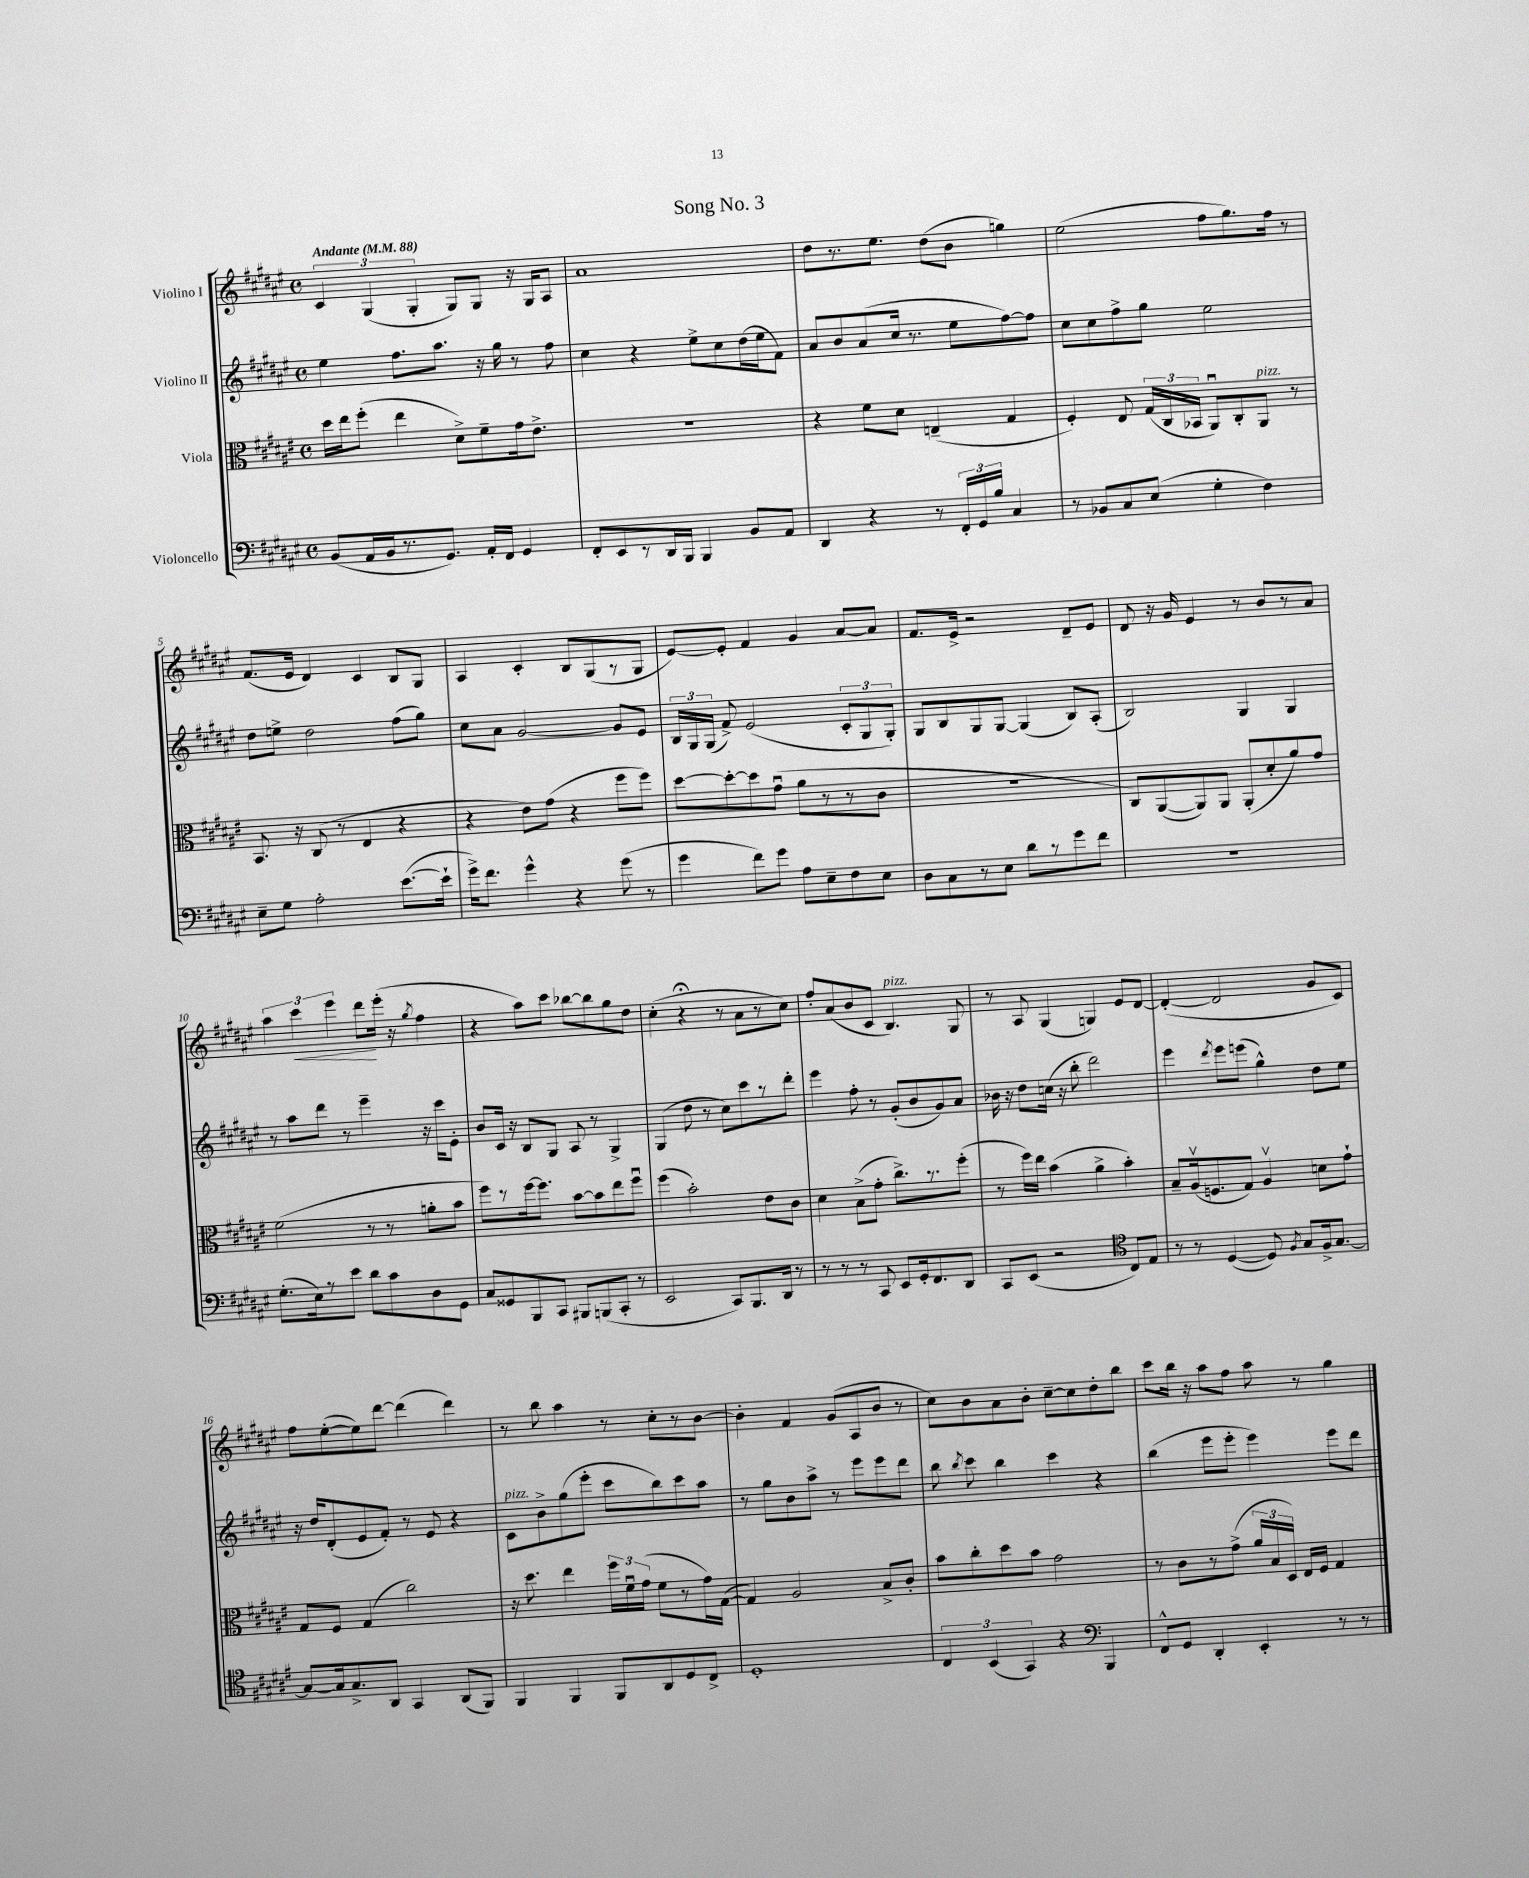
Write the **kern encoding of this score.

**kern	**kern	**kern	**kern
*staff4	*staff3	*staff2	*staff1
*clefF4	*clefC3	*clefG2	*clefG2
*k[f#c#g#d#a#e#]	*k[f#c#g#d#a#e#]	*k[f#c#g#d#a#e#]	*k[f#c#g#d#a#e#]
*M4/4	*M4/4	*M4/4	*M4/4
*met(c)	*met(c)	*met(c)	*met(c)
*MM88	*MM88	*MM88	*MM88
(8BB	16dd#	4ee#	6c#
.	16ee#	.	.
16AA#	(8ff#'	.	.
.	.	.	(6G#
16BB	.	.	.
8.r	4ee#	8.ff#	.
.	.	.	6G#'
8.GG#)	.	8.aa#	.
.	8d#^)	.	8G#)
16AA#'	8f#~	16r	8G#
16FF#	.	16gg#	.
4GG#	16g#	8r	16r
.	8.e#^	.	16G#
.	.	8ff#	8A#
=	=	=	=
8FF#'	1r	4cc#	1a#
8EE#	.	.	.
8r	.	4r	.
16DD#	.	.	.
16BBB	.	.	.
4BBB	.	8ee#^	.
.	.	8cc#	.
8BB	.	(16dd#	.
.	.	16ee#	.
8AA#	.	8f#)	.
=	=	=	=
4DD#	4r	8a#	8dd#
.	.	8b	8.r
4r	8f#	(8a#	.
.	.	.	8.ee#
.	8d#	16cc#	.
.	.	8.r	.
8r	(4E~	.	(8dd#
24FF#'	.	8ee#	8b
24GG#	.	.	.
24B	.	.	.
4C#	4G#	[8ff#)	4gg)
.	.	8ff#]	.
=	=	=	=
8r	4F#')	8cc#	(2ee#
8BB-	.	8cc#	.
8C#	8E#	8ff#^	.
(8E#	(24G#	8gg#	.
.	24C#	.	.
.	24BB-	.	.
4G#'	8AA#u)	2ee#	8ff#
.	8C#'	.	8.gg#)
4F#)	8AA#	.	.
.	.	.	16ff#
.	8r	.	8r
=	=	=	=
8E#~	8.BB	8dd#	(8.f#
8G#	.	8ee^	.
.	16r	.	16e#
2A#'	(8C#	2dd#	4d#)
.	8r	.	.
.	4E#	.	4c#
([8.e#	4r	(8ff#	8B
.	.	8gg#)	8G#
16e#`]	.	.	.
=	=	=	=
16g#^)	4r	8cc#	4A#
8.f#	.	.	.
.	.	8a#	.
4g#^^	8e#)	[2g#	4c#'
.	(8g#	.	.
4r	4r	.	8B
.	.	.	(8G#
(8g#	8ff#	8g#]	8r
8r	8ff#)	8e#	8G#
=	=	=	=
4g#	[8dd#	24B	[8e#)
.	.	24G#	.
.	.	(24G#	.
.	8dd#'_	8f#^)	8e#']
8f#)	8dd#]	(2e#	4f#
8g#	(8g#u	.	.
8A#	8a#	.	4g#
8E#~	8r	.	.
8F#	8r	12c#'	[8a#
.	.	12G#	.
8E#	8c#	.	8a#]
.	.	12G#')	.
=	=	=	=
8D#	1r	8G#	8.f#
8C#	.	8B	.
.	.	.	16e#^
8r	.	8G#	2r
8E#	.	[8G#	.
8d#	.	(4G#]	.
8r	.	.	.
8g#	.	8B)	8d#~
8f#	.	(8A#'	8e#
=	=	=	=
1r	8C#)	2B)	8d#
.	([8AA#	.	16r
.	.	.	16g#
.	8AA#])	.	4e#
.	8AA#	.	.
.	(8AA#'	4G#	8r
.	8d#'	.	8b
.	8a#)	4G#	8r
.	8g#	.	8a#
=	=	=	=
(8.G#'	(2f#	8r	6aa#
.	.	8aa#	.
.	.	.	6ccc#
16E#)	.	.	.
8r	.	8ddd#	.
.	.	.	6eee#
8e#	.	8r	.
8d#	8r	4eee#~	8ddd#
8c#	8r	.	(16eee#'
.	.	.	16r
.	.	.	8qgg#
8D#	8a'	16r	4ff#
.	.	16ccc#	.
8GG#	8b	8e#'	.
=	=	=	=
8C#	8ff#)	8b	4r
8GG##	8r	16c#	.
.	.	16r	.
8BBB	[16ff#	8B	8aa#)
.	8.ff#]	.	.
8CC#	.	8G#	8ccc#
8BBB#	[8b	8A#	[8bb-
(8BBB	8b]	8r	8bb-]
8CC#'	8ee#	4G#^	8gg#
8r	8ff#u	.	8dd#
=	=	=	=
2EE#	(4ff#	(4G#	(4cc#'
.	2b')	8dd#	4r;
.	.	8r	.
8CC#)	.	8cc#)	8r
8.BBB	.	8ccc#	8a#
.	8e#	8r	8r
16DD#	.	.	.
8r	8c#	8ddd#'	8cc#)
=	=	=	=
8r	4d#	4eee#	8ff#'
8r	.	.	(8a#
8r	(8B^	8ff#'	8b
8CC#	8g#'	8r	8c#
8EE#	8.cc#^)	(8g#'	4.B)
16GG#'	.	8b	.
8.FF#	8.r	.	.
.	.	8g#)	.
8DD#	(8ff#'	8a#	8G#
=	=	=	=
8CC#	8r	16b-	8r
.	.	16r	.
(8EE#	16ff#)	8dd#	8A#
.	16ee#	.	.
2r	(4b	(16cc	(4G#
.	.	16r	.
.	.	8bb'	.
.	4a#^	2ddd#)	4G)
*clefC4	*	*	*
8C#)	4b')	.	8e#
8E#	.	.	[8d#
=	=	=	=
8r	8B~	4eee#	(4d#'_
8r	(16A#v	.	.
.	8.F	.	.
.	.	8qddd#	.
([4D#	.	8eee#	2d#]
.	8G#)	(8eee	.
8D#])	4A#v	4gg#^^)	.
8qF#	.	.	.
8G#	.	.	.
16F#^	8d	8dd#	8g#
[8.G#	.	.	.
.	8g#`	8ee#	8c#)
=	=	=	=
8G#_	8G#	16r	8ff#
.	.	16dd#	.
16G#]	8F#	(8d#'	([8ee#'
8.G#^	.	.	.
.	(4G#	8e#	8ee#])
8AA#	.	8f#')	[8ddd#
4GG#	2cc#)	8r	(4ddd#]
.	.	8e#	.
(8AA#	.	4r	4ddd#)
8FF#)	.	.	.
=	=	=	=
4FF#	16r	8c#	8r
.	8.dd#	.	.
.	.	8b^	8bb
4FF#	4ee#	(8gg#	4aa#
.	.	8eee#'	.
8FF#	24ff#	8ccc#	8r
.	24f#u	.	.
.	(24g#	.	.
8AA#	8f#	8bb)	8cc#'
8D#	8r	8ccc#	8r
8C#^	16g#)	8aa#	[8b
.	([16G#	.	.
=	=	=	=
1D#'	4G#])	8r	4b']
.	.	8gg#	.
.	2A#	8b	4f#
.	.	8aa#^	.
.	.	8r	(8g#
.	.	8eee#	8A#
.	8B^	8eee#	8b
.	8c#'	8ddd#	8r
=	=	=	=
6C#	8b	8bb	8cc#)
.	.	8qbb	.
.	8cc#'	8ccc#	8b
(6BB	.	.	.
.	8dd#	4bb	8a#
6GG#)	.	.	.
.	8b	.	8b'
4r	2g#	4ccc#	[8cc#~
.	.	.	8cc#]
*clefF4	*	*	*
4BBB	.	4r	8dd#'
.	.	.	8bb
=	=	=	=
8FF#^^	8r	(4bb	8ccc#
8GG#	8c#	.	16bb
.	.	.	16r
4DD#'	8r	8eee#	8aa#
.	(8g#^	8eee#'	8ff#
4EE#'	24a#	4eee#)	8aa#
.	24B	.	.
.	24D#)	.	.
.	16E#	.	8r
.	16F#	.	.
8r	4G#	8eee#	4gg#
8r	.	8ddd#	.
==	==	==	==
*-	*-	*-	*-
